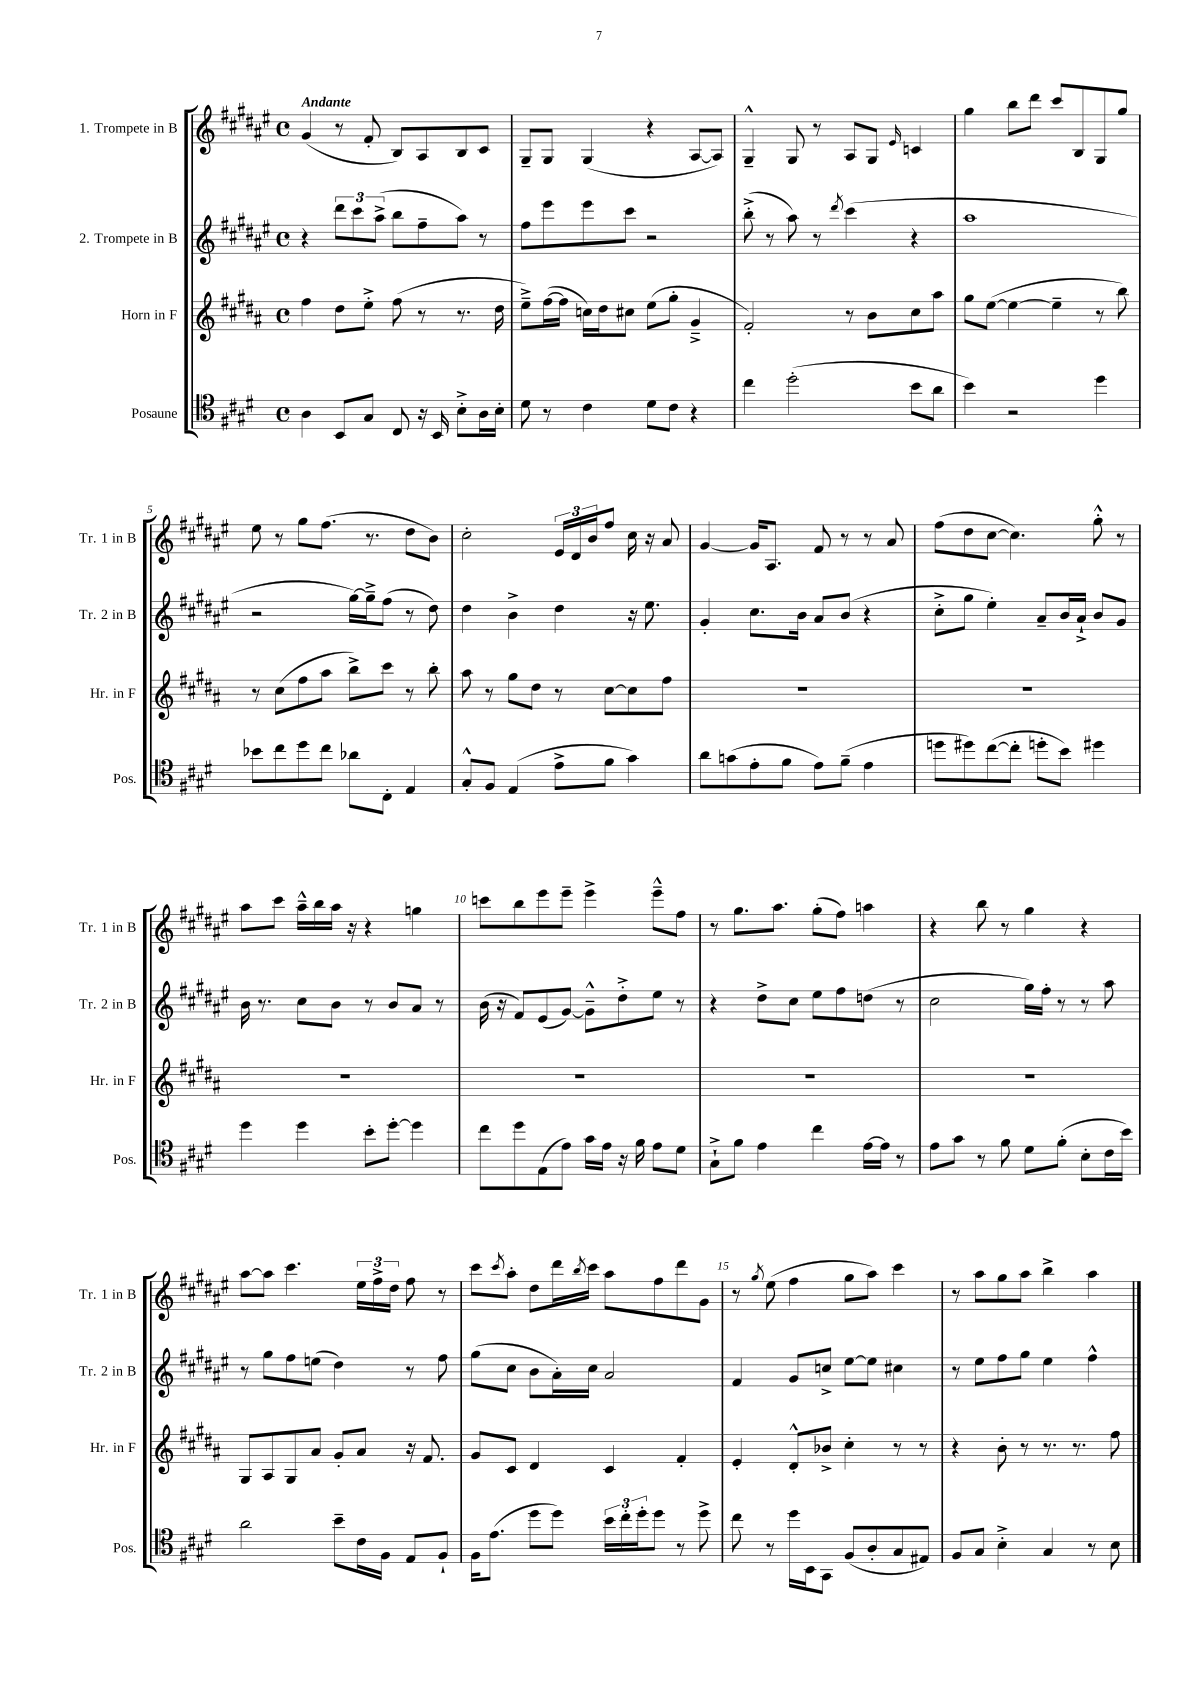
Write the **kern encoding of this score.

**kern	**kern	**kern	**kern
*part4	*part3	*part2	*part1
*staff4	*staff3	*staff2	*staff1
*I"Posaune	*I"Horn in F	*I"2. Trompete in B	*I"1. Trompete in B
*I'Pos.	*I'Hr. in F	*I'Tr. 2 in B	*I'Tr. 1 in B
*clefC4	*clefG2	*clefG2	*clefG2
*k[f#c#g#d#]	*k[f#c#g#d#a#]	*k[f#c#g#d#a#e#]	*k[f#c#g#d#a#e#]
*M4/4	*M4/4	*M4/4	*M4/4
*met(c)	*met(c)	*met(c)	*met(c)
=1	=1	=1	=1
!	!	!	!LO:TX:a:B:t=Andante
4A\	4ff#\	4r	(4g#/
8BB/L	8dd#\L	12ddd#\L	8r
.	.	12ccc#\	.
8G#/J	8ee'^\J	.	8f#'/
.	.	(12aa#^\J	.
8C#/	(8ff#\	8bb\L	8B/L)
16r	8r	8ff#~\	8A#/
16BB/	.	.	.
8B'^\L	8.r	8aa#\J)	8B/
16A\L	.	8r	8c#/J
16B'\JJ	16dd#\	.	.
=2	=2	=2	=2
8d#\	8ee~^\L)	8ff#\L	8G#~/L
8r	([16ff#\L	8eee#\	8G#/J
.	16ff#\JJ]	.	.
4c#\	16ccn\LL)	8eee#\	(4G#/
.	16dd#\J	.	.
.	8cc#X\J	8ccc#\J	.
8d#\L	(8ee\L	2r	4r
8c#\J	8gg#'\J	.	.
4r	4g#~^/	.	[8A#/L
.	.	.	8A#/J])
=3	=3	=3	=3
4cc#\	2f#'/)	(8bb'^\	4G#~^^/
.	.	8r	.
(2dd#'\	.	8aa#\)	8G#/
.	.	8r	8r
.	.	8qddd#/	.
.	8r	(4ccc#\	8A#/L
.	8b\L	.	8G#/J
.	.	.	16qqe#/
8b\L	8cc#\	4r	4cn/
8a\J	8aa#\J	.	.
=4	=4	=4	=4
4b\)	8gg#\L	1aa#	4gg#\
.	([8ee\J	.	.
2r	4ee\_	.	8bb\L
.	.	.	8ddd#\J
.	4ee~\]	.	8ccc#/L
.	.	.	8B/
4dd#\	8r	.	8G#/
.	8bb\)	.	8gg#/J
!!LO:LB:g=z
=5	=5	=5	=5
8b-X\L	8r	2r	8ee#\
8cc#\	(8cc#\L	.	8r
8dd#\	8ff#\	.	8gg#\L
8cc#\J	8aa#\J	.	(8.ff#\J
8a-X\L	8bb^\L)	[16gg#\LL)	.
.	.	16gg#~^\J]	8.r
8C#'\J	8ccc#\J	(8ff#\J	.
4E/	8r	8r	8dd#\L
.	8bb'\	8dd#\)	8b\J)
=6	=6	=6	=6
8G#'^^/L	8aa#\	4dd#\	2cc#'\
8F#/J	8r	.	.
(4E/	8gg#\L	4b^\	.
.	8dd#\J	.	.
8e^\L	8r	4dd#\	24e#/LL
.	.	.	24d#/
.	.	.	24b/J
8f#\J	[8cc#\L	.	8ff#/J
4g#\)	8cc#\]	16r	16cc#\
.	.	8.ee#\	16r
.	8ff#\J	.	8a#/
=7	=7	=7	=7
8a\L	1r	4g#'/	[4g#/
(8gn\	.	.	.
8e'\	.	8.cc#\L	16g#/KL]
.	.	.	8.A#/J
8f#\J	.	.	.
.	.	16b\Jk	.
8e\L)	.	8a#/L	8f#/
(8f#~\J	.	(8b/J	8r
4e\	.	4r	8r
.	.	.	8a#/
=8	=8	=8	=8
8ddn\L	1r	8cc#'^\L	(8ff#\L
8dd#X\)	.	8gg#\J	8dd#\
([8cc#\	.	4ee#'\)	[8cc#\J
8cc#'\J]	.	.	4.cc#\])
8ddn'\L	.	8a#~/L	.
8b\J)	.	16b/L	.
.	.	16a#`^/JJ	.
4dd#X\	.	8b/L	8gg#'^^\
.	.	8g#/J	8r
!!LO:LB:g=z
=9	=9	=9	=9
4dd#\	1r	16b\	8aa#\L
.	.	8.r	.
.	.	.	8ccc#\J
4dd#\	.	8cc#\L	16aa#~^^\LL
.	.	.	16bb\
.	.	8b\J	16aa#\JJ
.	.	.	16r
8b'\L	.	8r	4r
[8dd#'\J	.	8b/L	.
4dd#\]	.	8a#/J	4ggn\
.	.	8r	.
=10	=10	=10	=10
8cc#\L	1r	(16b\	8cccn\L
.	.	16r	.
8dd#\	.	8f#/L)	8bb\
(8E\	.	(8e#/	8eee#\
8e\J)	.	[8g#/J)	8eee#~\J
16g#\LL	.	8g#~^^\L]	4eee#^\
16e\JJ	.	.	.
16r	.	8dd#'^\	.
16f#\	.	.	.
8e\L	.	8ee#\J	8eee#~^^\L
8d#\J	.	8r	8ff#\J
=11	=11	=11	=11
8G#`^\L	1r	4r	8r
8f#\J	.	.	8.gg#\L
4e\	.	8dd#^\L	.
.	.	.	8.aa#\J
.	.	8cc#\J	.
4cc#\	.	8ee#\L	(8gg#'\L
.	.	8ff#\	8ff#\J)
[16e\LL	.	(8ddn\J	4aan\
16e\JJ]	.	.	.
8r	.	8r	.
=12	=12	=12	=12
8e\L	1r	2cc#\	4r
8g#\J	.	.	.
8r	.	.	8bb\
8f#\	.	.	8r
8d#\L	.	16gg#\LL)	4gg#\
.	.	16ff#'\JJ	.
(8f#'\J	.	8r	.
8B'\L	.	8r	4r
16c#\L	.	8aa#\	.
16b\JJ)	.	.	.
!!LO:LB:g=z
=13	=13	=13	=13
2a\	8G#/L	8r	[8aa#\L
.	8A#/	8gg#\L	8aa#\J]
.	8G#/	8ff#\	4.ccc#\
.	8a#/J	(8een\J	.
8b~\L	8g#'/L	4dd#\)	.
16c#\L	8a#/J	.	24ee#\LL
.	.	.	24ff#^\
16F#\JJ	.	.	.
.	.	.	24dd#\JJ
8E/L	16r	8r	8ff#\
.	8.f#/	.	.
8F#`/J	.	8ff#\	8r
=14	=14	=14	=14
16F#\KL	8g#/L	(8gg#\L	8ccc#\L
(8.e\J	.	.	.
.	.	.	8qccc#/
.	8c#/J	8cc#\J	8aa#'\J
8dd#\L	4d#/	8b\L	8dd#\L
8dd#\J)	.	16a#'\L)	16ddd#\L
.	.	.	8qbb/
.	.	16cc#\JJ	16ccc#\JJ
24b\LL	4c#/	2a#/	8aa#\L
24cc#'\	.	.	.
24dd#'\J	.	.	.
8dd#\J	.	.	8ff#\
8r	4f#'/	.	8ddd#\
8dd#^\	.	.	8g#\J
=15	=15	=15	=15
8cc#\	4e'/	4f#/	8r
.	.	.	8qgg#/
8r	.	.	(8ee#\
16dd#\LL	8d#'^^/L	8g#/L	4ff#\
16BB\J	.	.	.
8GG#\J	8b-X^/J	8ccn^/J	.
(8F#/L	4cc#'\	[8ee#\L	8gg#\L
8A'/	.	8ee#\J]	8aa#\J)
8G#/	8r	4cc#X\	4ccc#\
8E#X/J)	8r	.	.
=16	=16	=16	=16
8F#/L	4r	8r	8r
8G#/J	.	8ee#\L	8aa#\L
4B'^\	8b'\	8ff#\	8gg#\
.	8r	8gg#\J	8aa#\J
4G#/	8.r	4ee#\	4bb^\
.	8.r	.	.
8r	.	4ff#^^\	4aa#\
8B\	8ff#\	.	.
==	==	==	==
*-	*-	*-	*-
